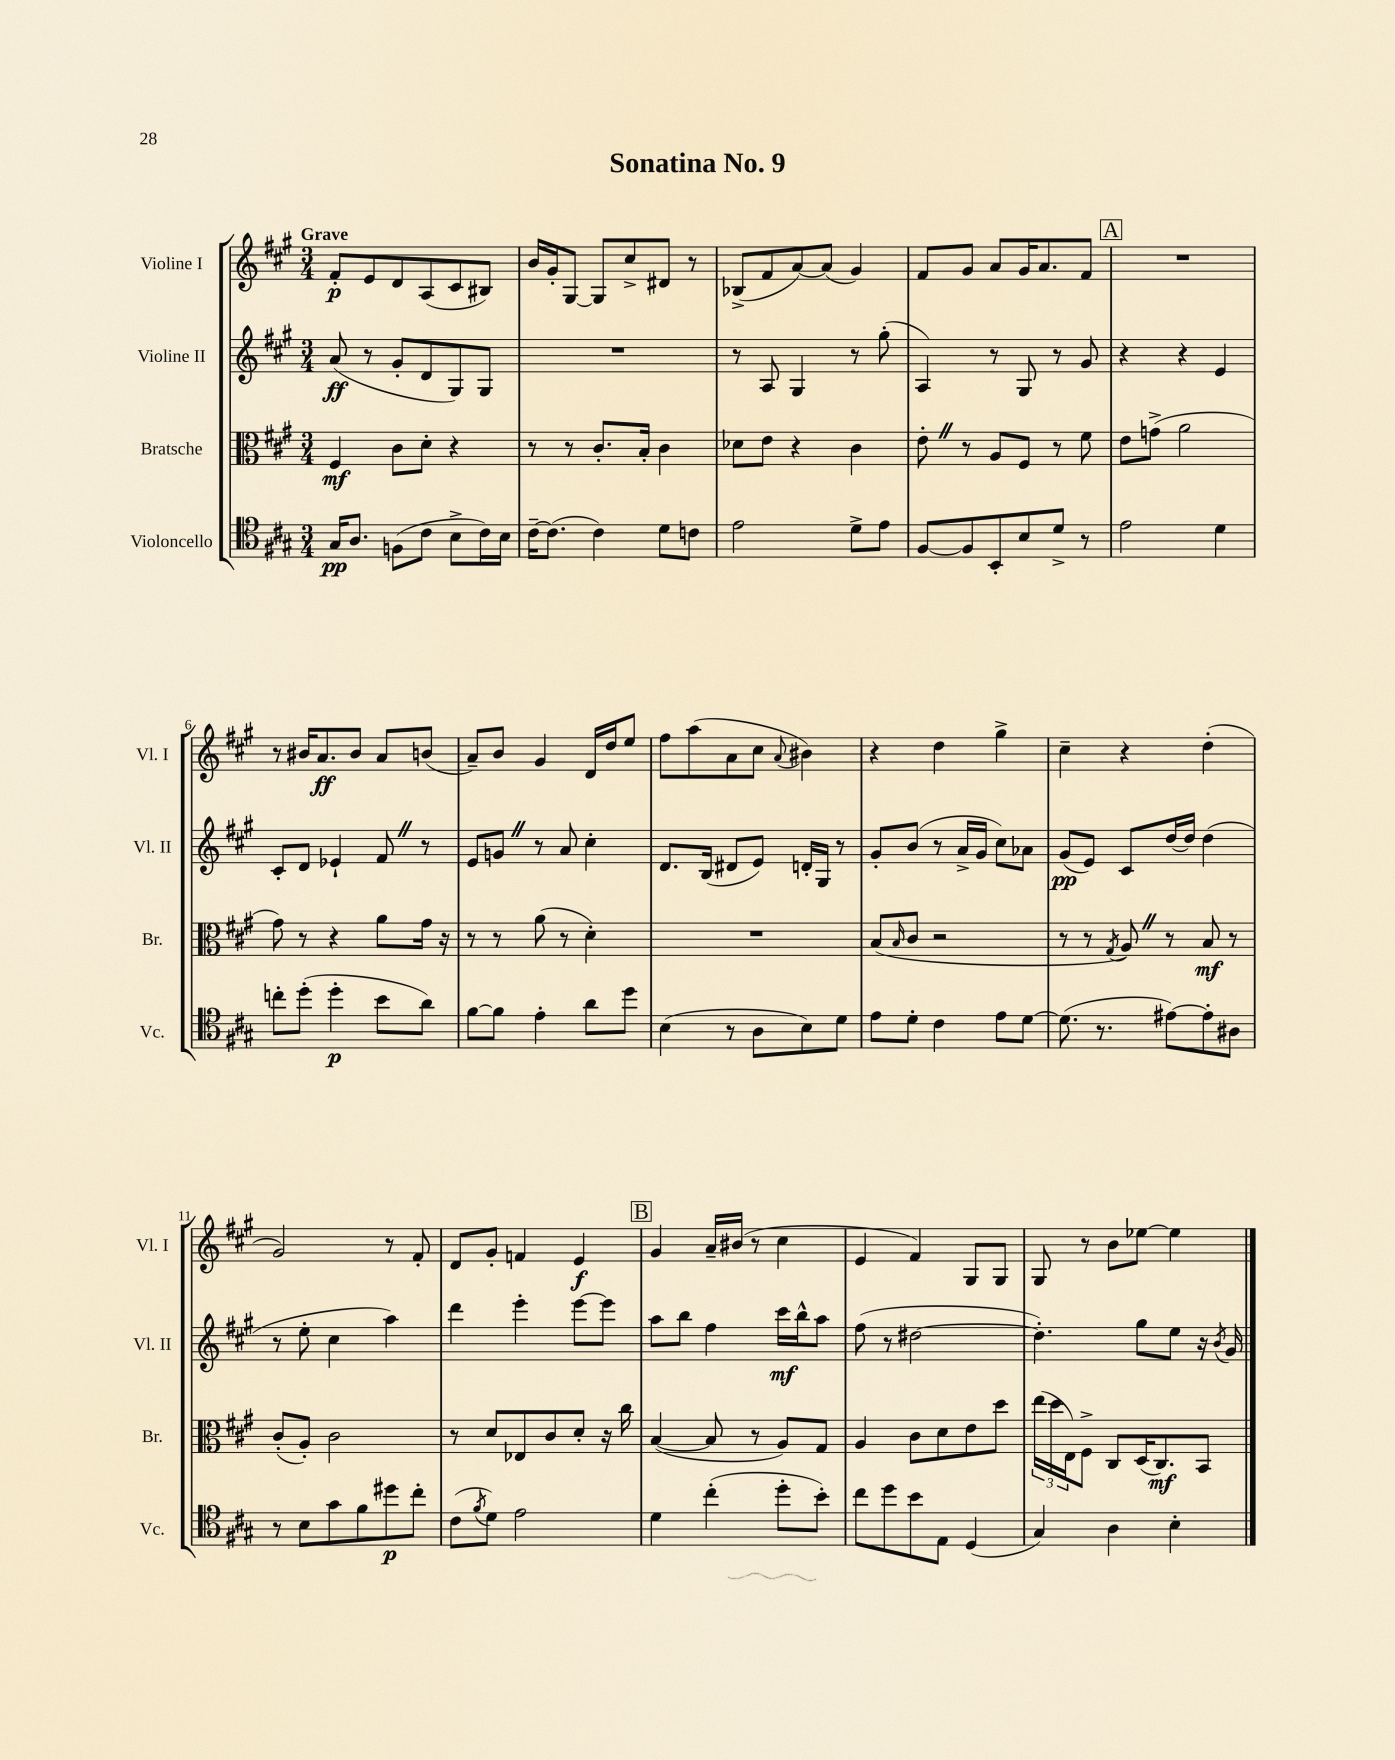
\header { title = "Sonatina No. 9" }
<<
\new StaffGroup <<
\new Staff = "s0" \with { instrumentName = "Violine I" shortInstrumentName = "Vl. I" } {
    \clef treble \key a \major \numericTimeSignature \time 3/4 \tempo "Grave"
    fis'8-.\p e'8 d'8 a8( cis'8 bis8) |
    b'16 gis'16-. gis8~ gis8 cis''8-> dis'8 r8 |
    bes8->( fis'8 a'8~) a'8( gis'4) |
    fis'8 gis'8 a'8 gis'16 a'8. fis'8 |
    \mark \markup { \box "A" } R2. |
    r8 bis'16 a'8.\ff bis'8 a'8 b'8( |
    a'8--) b'8 gis'4 d'16 d''16 e''8 |
    fis''8 a''8( a'8 cis''8 \appoggiatura { a'8 } bis'4) |
    r4 d''4 gis''4-> |
    cis''4-- r4 d''4-.( |
    gis'2) r8 fis'8-. |
    d'8 gis'8-. f'4 e'4\f |
    \mark \markup { \box "B" } gis'4 a'16-- bis'16( r8 cis''4 |
    e'4 fis'4) gis8 gis8 |
    gis8 r8 b'8 ees''8~ ees''4 \bar "|." |
}
\new Staff = "s1" \with { instrumentName = "Violine II" shortInstrumentName = "Vl. II" } {
    \clef treble \key a \major \numericTimeSignature \time 3/4
    a'8\ff( r8 gis'8-. d'8 gis8) gis8 |
    R2. |
    r8 a8 gis4 r8 gis''8-.( |
    a4) r8 gis8 r8 gis'8 |
    \mark \markup { \box "A" } r4 r4 e'4 |
    cis'8-. d'8 ees'4-! fis'8 \once \override BreathingSign.text = \markup { \musicglyph "scripts.caesura.straight" } \breathe r8 |
    e'8 g'8 \once \override BreathingSign.text = \markup { \musicglyph "scripts.caesura.straight" } \breathe r8 a'8 cis''4-. |
    d'8. b16( dis'8 e'8) d'16-. gis16 r8 |
    gis'8-. b'8( r8 a'16-> gis'16 cis''8) aes'8 |
    gis'8\pp( e'8) cis'8 d''16~ d''16 d''4( |
    r8 e''8-. cis''4 a''4) |
    d'''4 e'''4-. e'''8~ e'''8 |
    \mark \markup { \box "B" } a''8 b''8 fis''4 cis'''16\mf b''16-^ a''8 |
    fis''8( r8 dis''2~ |
    dis''4.-.) gis''8 e''8 r16 \acciaccatura { b'8 } gis'16 \bar "|." |
}
\new Staff = "s2" \with { instrumentName = "Bratsche" shortInstrumentName = "Br." } {
    \clef alto \key a \major \numericTimeSignature \time 3/4
    fis4\mf cis'8 d'8-. r4 |
    r8 r8 cis'8.-. b16-. cis'4 |
    des'8 e'8 r4 cis'4 |
    e'8-. \once \override BreathingSign.text = \markup { \musicglyph "scripts.caesura.straight" } \breathe r8 a8 fis8 r8 fis'8 |
    \mark \markup { \box "A" } e'8 g'8->( a'2 |
    gis'8) r8 r4 a'8 gis'16 r16 |
    r8 r8 a'8( r8 d'4-.) |
    R2. |
    b8( \grace { b16 } cis'8 r2 |
    r8 r8 \acciaccatura { gis8 } a8) \once \override BreathingSign.text = \markup { \musicglyph "scripts.caesura.straight" } \breathe r8 b8\mf r8 |
    cis'8-.( a8-.) cis'2 |
    r8 d'8 ees8 cis'8 d'8-. r16 cis''16 |
    \mark \markup { \box "B" } b4~( b8 r8 a8) gis8 |
    a4 cis'8 d'8 e'8 d''8 |
    \tuplet 3/2 { e''16( d''16 e16) } fis8-> cis8 d16( cis8.\mf) b,8 \bar "|." |
}
\new Staff = "s3" \with { instrumentName = "Violoncello" shortInstrumentName = "Vc." } {
    \clef tenor \key a \major \numericTimeSignature \time 3/4
    gis16\pp a8. f8( cis'8 b8-> cis'16) b16 |
    cis'16~-- cis'8.( cis'4) d'8 c'8 |
    e'2 d'8-> e'8 |
    fis8~ fis8 b,8-. b8 d'8-> r8 |
    \mark \markup { \box "A" } e'2 d'4 |
    c''8-. d''8-.( d''4-.\p b'8 a'8) |
    fis'8~ fis'8 e'4-. a'8 d''8 |
    b4( r8 a8 b8) d'8 |
    e'8 d'8-. cis'4 e'8 d'8~ |
    d'8.( r8. eis'8~) eis'8-. ais8 |
    r8 b8 gis'8 fis'8 dis''8\p cis''8-. |
    cis'8( \acciaccatura { fis'8 } d'8) e'2 |
    \mark \markup { \box "B" } d'4 cis''4-.( d''8-. b'8-.) |
    cis''8 d''8 b'8 e8 d4( |
    gis4) a4 b4-. \bar "|." |
}
>>
>>
